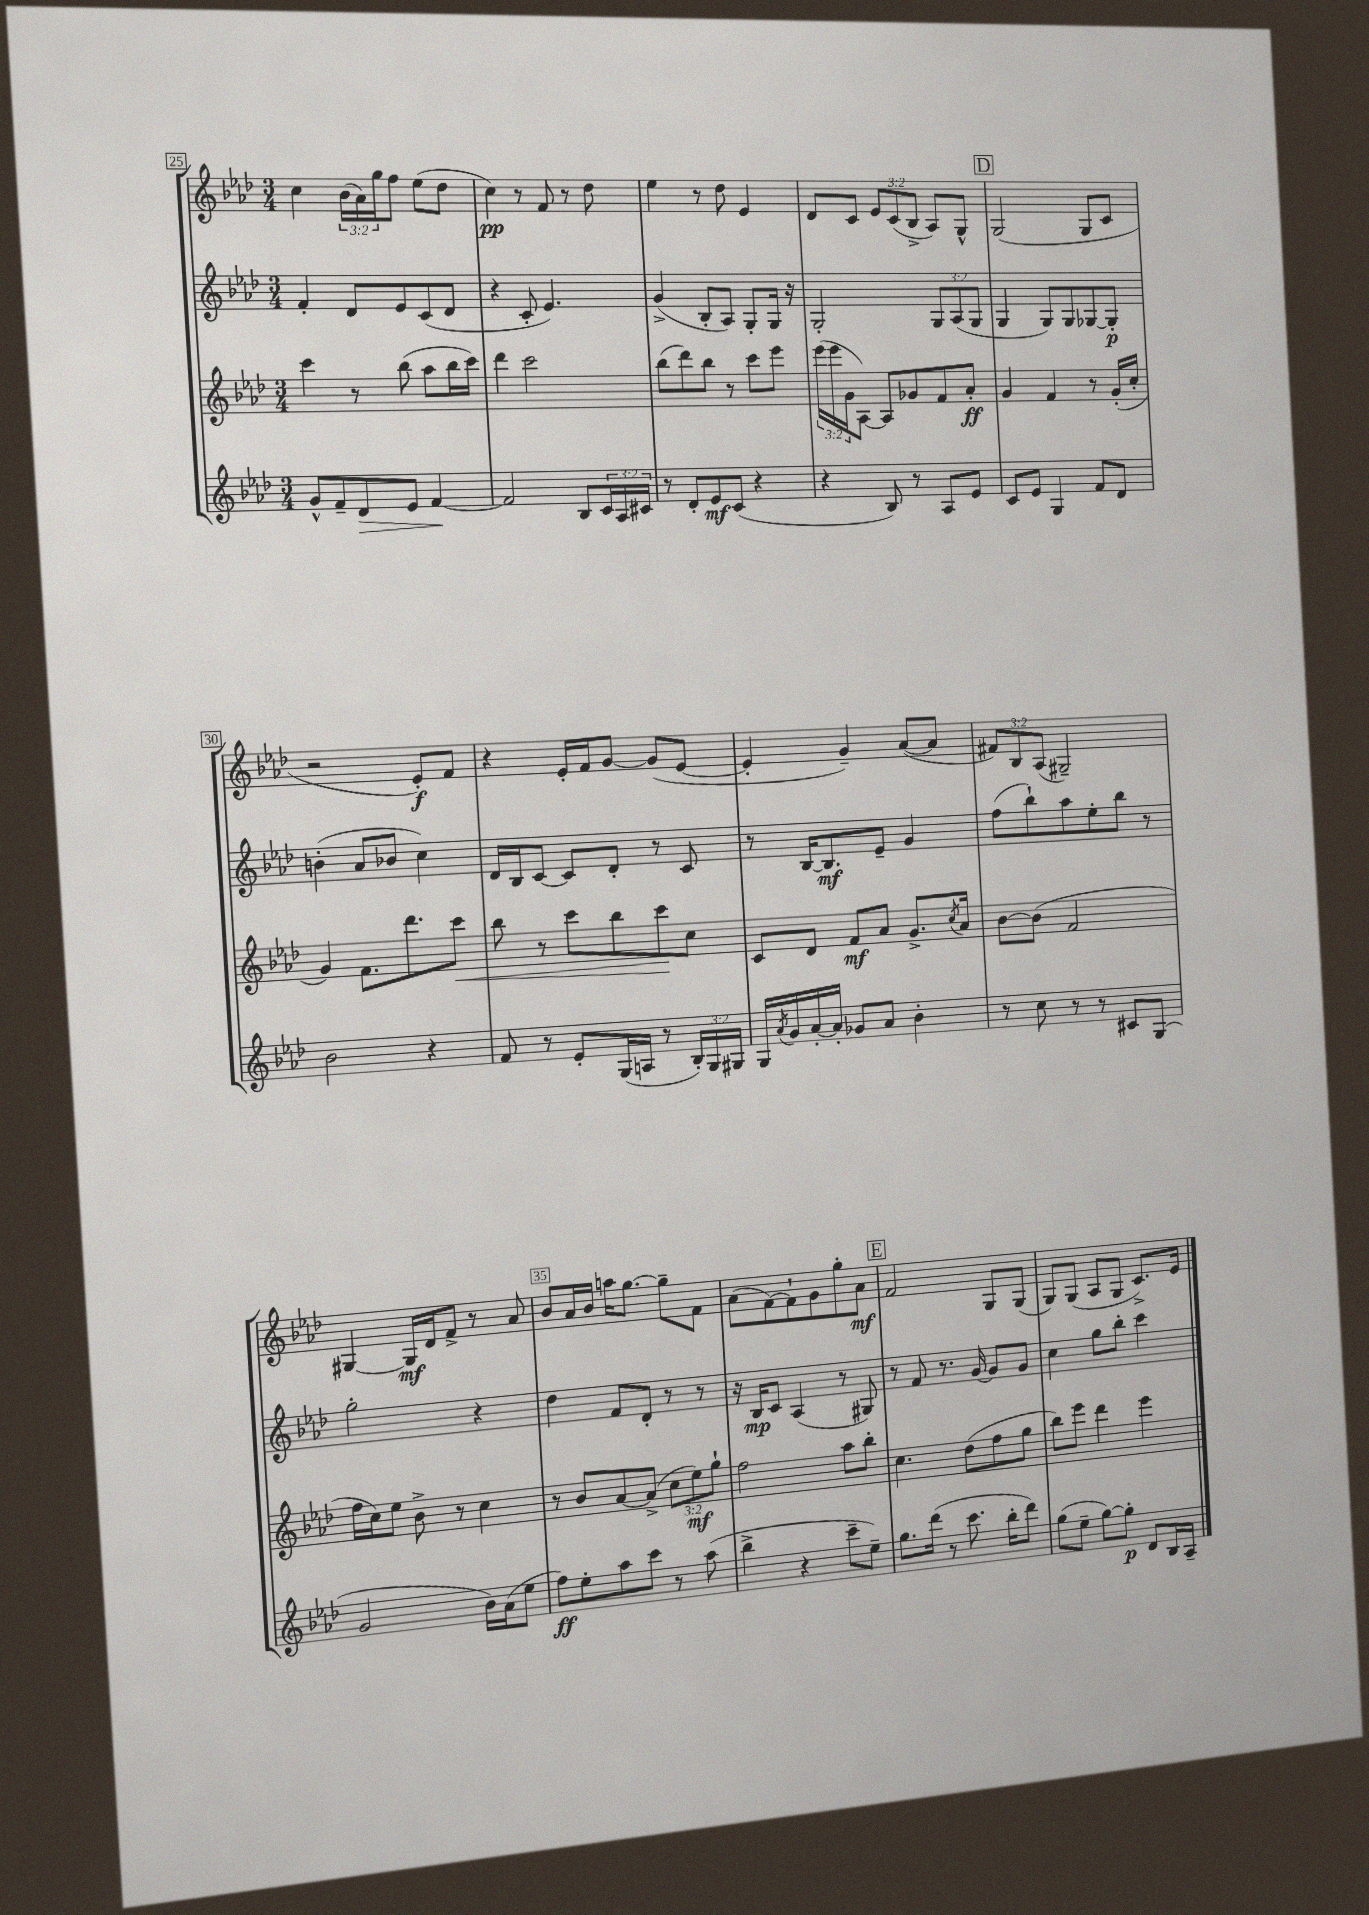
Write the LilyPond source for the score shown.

<<
\new StaffGroup <<
\new Staff = "s0" {
    \clef treble \key aes \major \numericTimeSignature \time 3/4 \override Staff.TupletNumber.text = #tuplet-number::calc-fraction-text
    c''4 \tuplet 3/2 { bes'16( aes'16) g''16 } f''8 ees''8( des''8 |
    c''4\pp) r8 f'8 r8 des''8 |
    ees''4 r8 des''8 ees'4 |
    des'8 c'8 \tuplet 3/2 { ees'8 c'8( bes8-> } aes8) g8-^ |
    \mark \markup { \box "D" } g2( g8 c'8 |
    r2 ees'8-.\f) f'8 |
    r4 ees'16-. f'16 g'8~ g'8( ees'8~ |
    ees'4-. g'4--) aes'8~( aes'8 |
    \tuplet 3/2 { fis'8) bes8 aes8( } gis2--) |
    gis4~ gis16\mf des'16 f'8-> r8 aes'8 |
    bes'8 aes'16 bes'16 a''16 g''8.~ g''8-- f'8 |
    aes'8( f'8~) f'8-! g'8 g''8-. aes'8\mf |
    \mark \markup { \box "E" } f'2 g8 g8( |
    g8) g8( aes8 g8 c'8.->) ees'16 \bar "|." |
}
\new Staff = "s1" {
    \clef treble \key aes \major \numericTimeSignature \time 3/4 \override Staff.TupletNumber.text = #tuplet-number::calc-fraction-text
    f'4-. des'8 ees'8 c'8( des'8 |
    r4 c'8-. ees'4.) |
    g'4->( bes8-. aes8) g8-. g16 r16 |
    g2-. \tuplet 3/2 { g8 aes8( g8 } |
    \mark \markup { \box "D" } g4 g8) g8 ges8~ ges8-.\p |
    b'4-.( aes'8 bes'8 c''4) |
    des'16 bes16 c'8~ c'8 des'8-. r8 c'8 |
    r8 bes16~ bes8.\mf ees'8-- g'4 |
    f''8( bes''8-!) aes''8 ees''8-. bes''8 r8 |
    g''2-. r4 |
    des''4 f'8 des'8-. r8 r8 |
    r16 bes16\mp c'8 aes4( r8 gis8) |
    \mark \markup { \box "E" } r8 f'8 r8. g'16~ g'8 g'8 |
    c''4 g''8 bes''8-. c'''4 \bar "|." |
}
\new Staff = "s2" {
    \clef treble \key aes \major \numericTimeSignature \time 3/4 \override Staff.TupletNumber.text = #tuplet-number::calc-fraction-text
    c'''4 r8 bes''8( aes''8 bes''16 c'''16) |
    des'''4 c'''2 |
    bes''8( des'''8) bes''8 r8 c'''8 ees'''8 |
    \tuplet 3/2 { ees'''16( ees'''16 g'16 } aes8~) aes8 ges'8 f'8 aes'8-.\ff |
    \mark \markup { \box "D" } g'4 f'4 r8 g'16-.( c''16-. |
    g'4) f'8. des'''8. c'''8\< |
    bes''8 r8 c'''8 bes''8 c'''8\! c''8 |
    c'8 des'8 f'8\mf aes'8 g'8.-> \acciaccatura { c''8 } aes'16 |
    bes'8~ bes'8( f'2 |
    f''16 c''16) ees''8 bes'8-> r8 c''4 |
    r8 bes'8 aes'8~ aes'8->( \tuplet 3/2 { c''8 ees''8\mf) g''8-! } |
    f''2 aes''8 bes''8-. |
    \mark \markup { \box "E" } c''4. des''8( f''8 g''8 |
    bes''8) ees'''8 des'''4 ees'''4 \bar "|." |
}
\new Staff = "s3" {
    \clef treble \key aes \major \numericTimeSignature \time 3/4 \override Staff.TupletNumber.text = #tuplet-number::calc-fraction-text
    g'8-^ f'8-- des'8\> ees'8 f'4~\! |
    f'2 bes8 \tuplet 3/2 { c'16 aes16 cis'16 } |
    r8 des'8-. ees'8\mf c'8( r4 |
    r4 bes8) r8 aes8 ees'8 |
    \mark \markup { \box "D" } c'8 ees'8 g4 f'8 des'8 |
    bes'2 r4 |
    f'8 r8 ees'8-. g16( a16 r8 \tuplet 3/2 { bes16-.) g16 gis16 } |
    g16 \acciaccatura { aes'8 } g'16 aes'16~-. aes'16-. ges'8 aes'8 bes'4-. |
    r8 c''8 r8 r8 cis'8 g8( |
    g'2 bes'16) aes'16( ees''8 |
    f''8\ff) ees''8-. aes''8 c'''8 r8 aes''8( |
    bes''4-> r4 c'''8-- ees''8--) |
    \mark \markup { \box "E" } g''8. des'''16( r8 c'''8. bes''16-. des'''8) |
    g''8( ees''8-- g''8~) g''8-.\p des'8 bes16 aes16-- \bar "|." |
}
>>
>>
\layout { \context { \Score currentBarNumber = #25 \override BarNumber.break-visibility = ##(#f #t #t) barNumberVisibility = #(every-nth-bar-number-visible 5) \override BarNumber.stencil = #(make-stencil-boxer 0.1 0.3 ly:text-interface::print) } }
